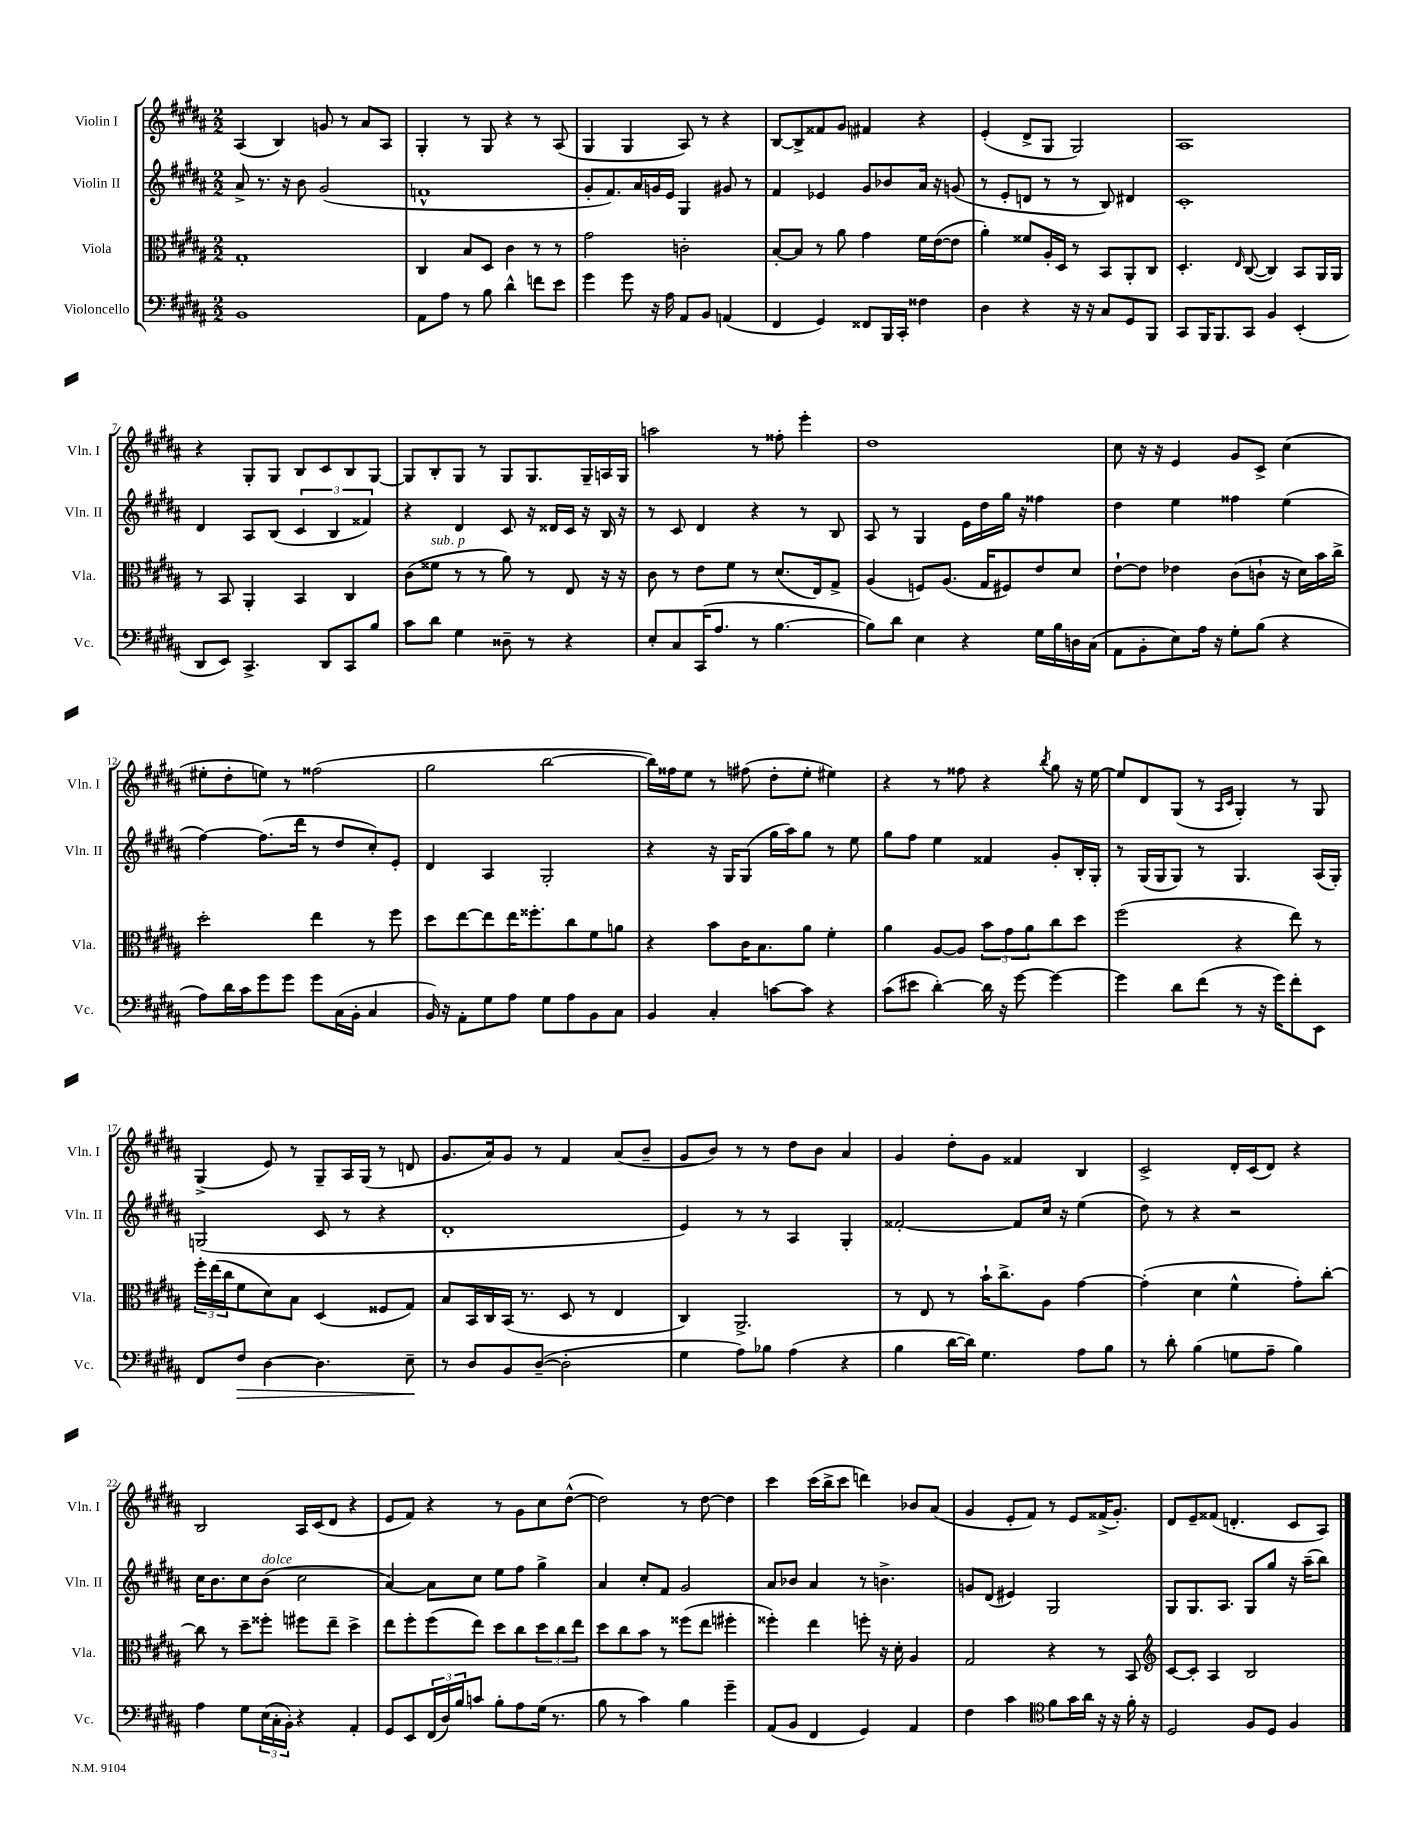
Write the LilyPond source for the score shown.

<<
\new StaffGroup <<
\new Staff = "s0" \with { instrumentName = "Violin I" shortInstrumentName = "Vln. I" } {
    \clef treble \key b \major \numericTimeSignature \time 2/2
    ais4( b4) g'8 r8 ais'8 ais8 |
    gis4-. r8 gis8 r4 r8 ais8( |
    gis4 gis4 ais8) r8 r4 |
    b8~ b8-> fisis'8 gis'8 fis'4 r4 |
    e'4-.( dis'8-> gis8 gis2) |
    ais1 |
    r4 gis8-. gis8 b8 cis'8 b8 gis8~ |
    gis8 b8-. gis8 r8 gis8 gis8. gis16-- a16 gis16 |
    a''2 r8 fisis''8-. e'''4-. |
    dis''1 |
    cis''8 r16 r16 e'4 gis'8 cis'8-> cis''4( |
    eis''8-. dis''8-. e''8) r8 fisis''2( |
    gis''2 b''2~ |
    b''16) fisis''16 e''8 r8 fis''8( dis''8-. e''8-. eis''4) |
    r4 r8 fisis''8 r4 \acciaccatura { b''8 } gis''8 r16 e''16~ |
    e''8 dis'8 gis8( r8 \grace { ais16 cis'16 } gis4-.) r8 gis8 |
    gis4->( e'8) r8 gis8-- ais16 gis16( r8 d'8 |
    gis'8. ais'16) gis'8 r8 fis'4 ais'8( b'8-- |
    gis'8 b'8) r8 r8 dis''8 b'8 ais'4 |
    gis'4 dis''8-. gis'8 fisis'4 b4 |
    cis'2-> dis'16-. cis'16( dis'8) r4 |
    b2 ais16 cis'16( dis'8 r4 |
    e'8 fis'8) r4 r8 gis'8 cis''8 dis''8~-^( |
    dis''2) r8 dis''8~ dis''4 |
    cis'''4 cis'''16( b''16-> cis'''8 d'''4) bes'8 ais'8( |
    gis'4 e'8-. fis'8) r8 e'8 fisis'16->( gis'8.-.) |
    dis'8 e'8-- fisis'8( d'4.-. cis'8 ais8) \bar "|." |
}
\new Staff = "s1" \with { instrumentName = "Violin II" shortInstrumentName = "Vln. II" } {
    \clef treble \key b \major \numericTimeSignature \time 2/2
    ais'8-> r8. r16 b'8 gis'2( |
    f'1-^ |
    gis'8-. fis'8.) ais'16 g'16 e'16 gis4 gis'8 r8 |
    fis'4 ees'4 gis'8 bes'8 ais'16 r16 g'8( |
    r8 e'8-. d'8 r8 r8 b8) dis'4 |
    cis'1-. |
    dis'4 ais8 b8( \tuplet 3/2 { cis'4 b4 fisis'4) } |
    r4 dis'4 cis'8 r16 disis'16 cis'16 r16 b16 r16 |
    r8 cis'8 dis'4 r4 r8 b8 |
    ais8 r8 gis4 e'16 dis''16 gis''16 r16 fisis''4 |
    dis''4 e''4 fisis''4 e''4( |
    fis''4~) fis''8.( dis'''16 r8 dis''8 cis''8-.) e'8-. |
    dis'4 ais4 gis2-. |
    r4 r16 gis16 gis8( gis''16 ais''16) gis''8 r8 e''8 |
    gis''8 fis''8 e''4 fisis'4 gis'8-. b16-. gis16-. |
    r8 gis16( gis16 gis8) r8 gis4. ais16( gis16-.) |
    g2( cis'8 r8 r4 |
    dis'1-. |
    e'4) r8 r8 ais4 gis4-. |
    fisis'2~-. fisis'8 cis''16 r16 e''4( |
    dis''8) r8 r4 r2 |
    cis''16 b'8. cis''8 b'8^\markup { \italic "dolce" }( cis''2 |
    ais'4~) ais'8 cis''8 e''8 fis''8 gis''4-> |
    ais'4 cis''8-. fis'8 gis'2 |
    ais'8 bes'8 ais'4 r8 b'4.-> |
    g'8 dis'8( eis'4) gis2 |
    gis8 gis8. ais8. gis8 gis''8 r16 ais''16--( b''8) \bar "|." |
}
\new Staff = "s2" \with { instrumentName = "Viola" shortInstrumentName = "Vla." } {
    \clef alto \key b \major \numericTimeSignature \time 2/2
    gis1-. |
    cis4 b8 dis8 cis'4 r8 r8 |
    gis'2 c'2-. |
    b8~-. b8 r8 ais'8 gis'4 fis'16 e'16~( e'8 |
    ais'4-.) fisis'8 ais16-. dis16 r8 b,8 ais,8-. cis8 |
    dis4.-. \grace { e16 } cis8~( cis4) b,8 ais,16 ais,16 |
    r8 b,8 ais,4-. b,4 cis4 |
    cis'8( fisis'8^\markup { \italic "sub. p" } r8 r8 ais'8) r8 e8 r16 r16 |
    cis'8 r8 e'8 fis'8 r8 dis'8.( e16) gis8-> |
    ais4( f8) ais8.( gis16 fis8) e'8 dis'8 |
    e'8~-! e'8 ees'4 cis'8( c'8-! r16 dis'16) b'16 cis''16-> |
    dis''2-. e''4 r8 fis''8 |
    dis''8 e''8~ e''8 e''16 fisis''8.-. cis''8 fis'8 a'8 |
    r4 b'8 cis'16 b8. ais'8 fis'4-. |
    ais'4 ais8~ ais8 \tuplet 3/2 { b'8 gis'8 ais'8 } cis''8 dis''8 |
    fis''2( r4 e''8) r8 |
    \tuplet 3/2 { fis''16-. e''16( cis''16 } fis'8 dis'8) b8 dis4( fisis8 gis8) |
    b8 b,16 cis16 b,16( r8. dis8 r8 e4 |
    cis4) ais,2.-> |
    r8 e8 r8 b'16-! cis''8.-> ais8 gis'4~ |
    gis'4-.( dis'4 fis'4-^ gis'8-.) cis''8~-. |
    cis''8 r8 dis''8-- fisis''8-. fis''8 e''8-- dis''4-> |
    e''8 fis''8-. fis''8( e''8) dis''8 cis''8 \tuplet 3/2 { dis''8 cis''8 e''8 } |
    dis''8 cis''8 b'8 r8 fisis''8( e''8 fis''4-. |
    fisis''4-.) e''4 f''8-. r16 dis'16-. ais4 |
    gis2 r4 r8 b,8 |
    \clef treble cis'8~ cis'8-. ais4 b2 \bar "|." |
}
\new Staff = "s3" \with { instrumentName = "Violoncello" shortInstrumentName = "Vc." } {
    \clef bass \key b \major \numericTimeSignature \time 2/2
    b,1 |
    ais,8 ais8 r8 b8 dis'4-^ f'8 e'8 |
    gis'4 gis'8 r16 ais16 ais,8 b,8 a,4( |
    fis,4 gis,4) fisis,8 b,,16 cis,16-. fisis4 |
    dis4 r4 r16 r16 cis8 gis,8 b,,8 |
    cis,8 b,,16 b,,8. cis,8 b,4 e,4-.( |
    dis,8 e,8) cis,4.-> dis,8 cis,8 b8 |
    cis'8 dis'8 gis4 disis8-- r8 r4 |
    e8-. cis8 cis,16( ais8. r8 b4.~ |
    b8) dis'8 e4 r4 gis16 b16 d16 cis16( |
    ais,8 b,8-. e8) ais16 r16 gis8-. b8( r4 |
    ais8) dis'16 cis'16 gis'8 gis'8 gis'8 cis16( b,16-. cis4 |
    b,16) r16 ais,8-. gis8 ais8 gis8 ais8 b,8 cis8 |
    b,4 cis4-. c'8~ c'8 r4 |
    cis'8( eis'8 dis'4~-.) dis'16 r16 gis'8~ gis'4~ |
    gis'4 dis'8 fis'8( r8 r16 gis'16) fis'8-. e,8 |
    fis,8 fis8\> dis4~ dis4. e8--\! |
    r8 dis8 b,8 dis8~--( dis2-. |
    gis4 ais8) bes8 ais4( r4 |
    b4 dis'16~ dis'16) gis4. ais8 b8 |
    r8 dis'8-. b4( g8 ais8-- b4) |
    ais4 gis8 \tuplet 3/2 { e16( cis16-. b,16-.) } r4 ais,4-. |
    gis,8 e,8 \tuplet 3/2 { fis,16( dis16) b16 } c'8 b8-. ais8 gis16( r8. |
    b8 r8 cis'4) b4 gis'4-- |
    ais,8( b,8 fis,4 gis,4) ais,4 |
    fis4 cis'4 \clef tenor fis'8 gis'16 ais'16 r16 r16 fis'16-. r16 |
    dis2 fis8 dis8 fis4 \bar "|." |
}
>>
>>
